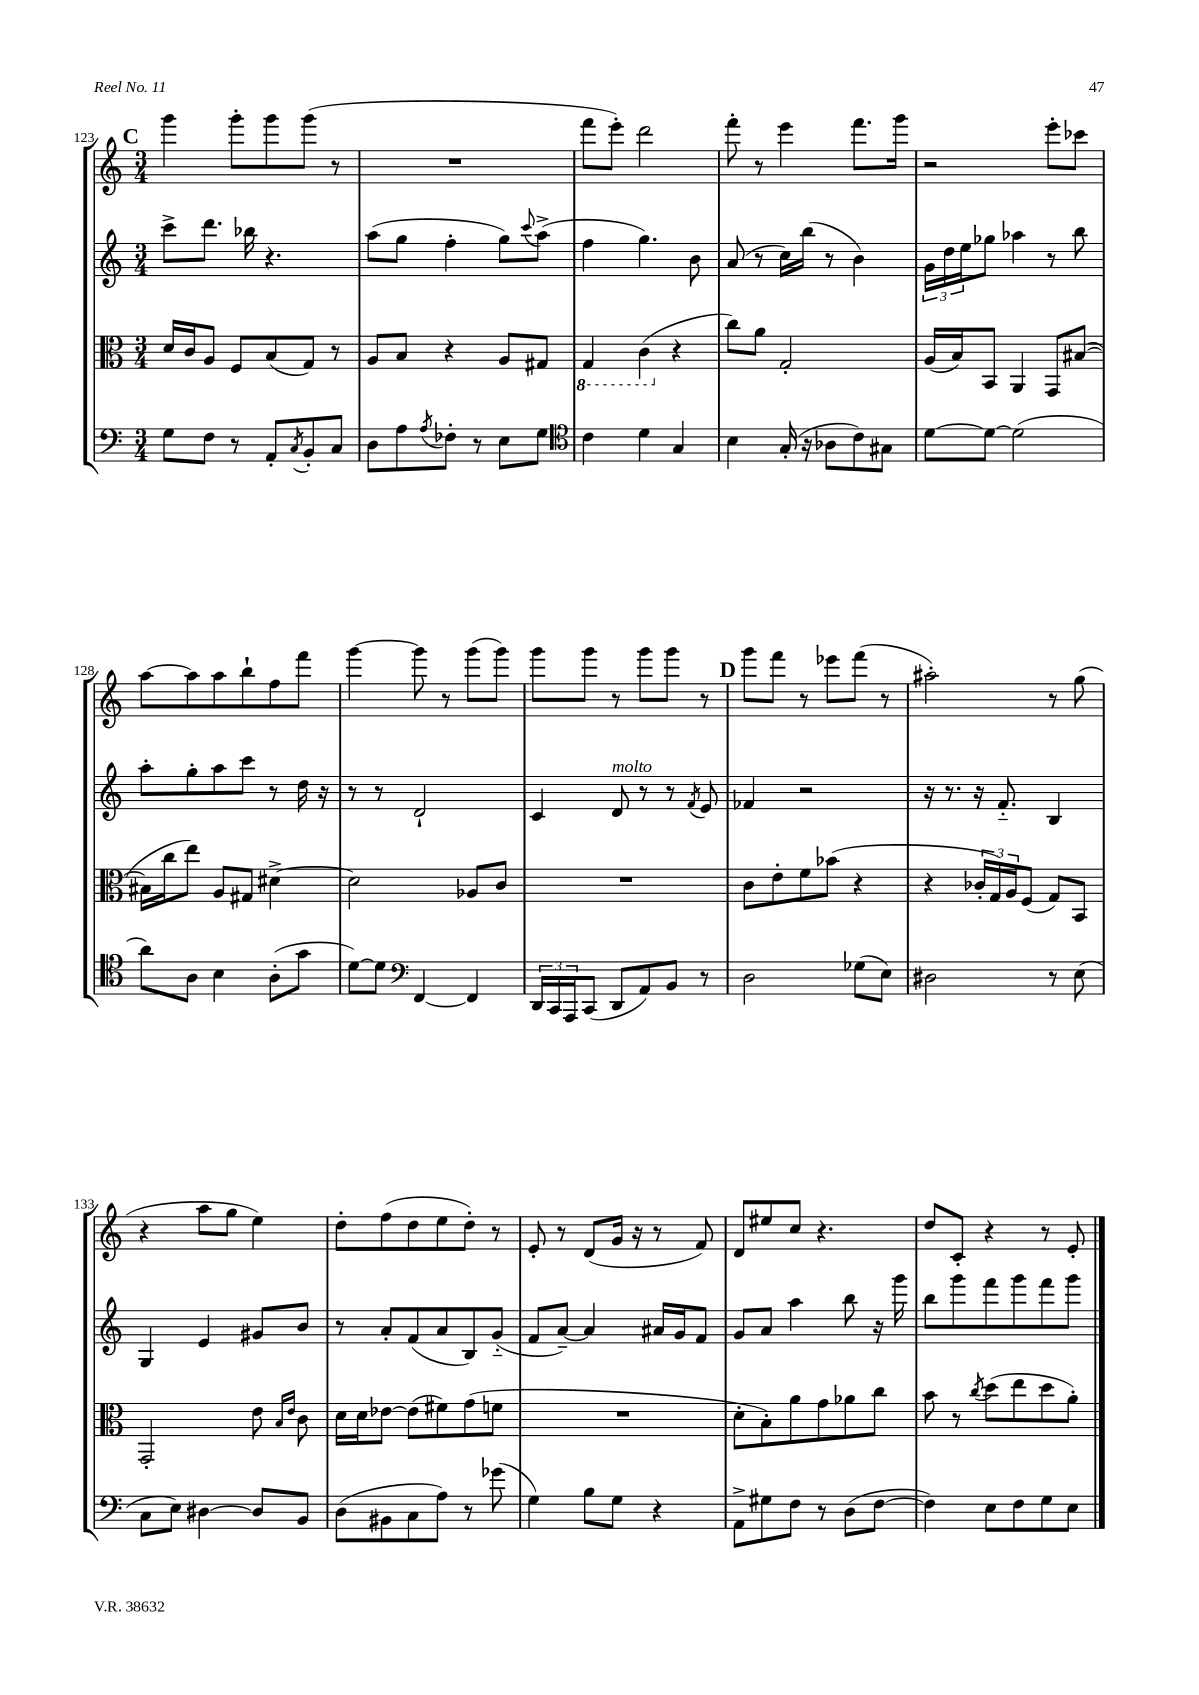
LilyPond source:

<<
\new StaffGroup <<
\new Staff = "s0" {
    \clef treble \key c \major \numericTimeSignature \time 3/4
    \mark \markup { \bold "C" } g'''4 g'''8-. g'''8 g'''8( r8 |
    R2. |
    f'''8 e'''8-.) d'''2 |
    f'''8-. r8 e'''4 f'''8. g'''16 |
    r2 e'''8-. ces'''8 |
    a''8~ a''8 a''8 b''8-! f''8 f'''8 |
    g'''4~ g'''8 r8 g'''8( g'''8) |
    g'''8 g'''8 r8 g'''8 g'''8 r8 |
    \mark \markup { \bold "D" } g'''8 f'''8 r8 ees'''8 f'''8( r8 |
    ais''2-.) r8 g''8( |
    r4 a''8 g''8 e''4) |
    d''8-. f''8( d''8 e''8 d''8-.) r8 |
    e'8-. r8 d'8( g'16 r16 r8 f'8) |
    d'8 eis''8 c''8 r4. |
    d''8 c'8-. r4 r8 e'8-. \bar "|." |
}
\new Staff = "s1" {
    \clef treble \key c \major \numericTimeSignature \time 3/4
    \mark \markup { \bold "C" } c'''8-> d'''8. bes''16 r4. |
    a''8( g''8 f''4-. g''8) \appoggiatura { c'''8 } a''8->( |
    f''4 g''4.) b'8 |
    a'8( r8 c''16) b''16( r8 b'4) |
    \tuplet 3/2 { g'16 d''16 e''16 } ges''8 aes''4 r8 b''8 |
    a''8-. g''8-. a''8 c'''8 r8 d''16 r16 |
    r8 r8 d'2-! |
    c'4 d'8^\markup { \italic "molto" } r8 r8 \acciaccatura { f'8 } e'8 |
    \mark \markup { \bold "D" } fes'4 r2 |
    r16 r8. r16 f'8.-_ b4 |
    g4 e'4 gis'8 b'8 |
    r8 a'8-. f'8( a'8 b8) g'8-_( |
    f'8 a'8~--) a'4 ais'16 g'16 f'8 |
    g'8 a'8 a''4 b''8 r16 g'''16 |
    b''8 g'''8 f'''8 g'''8 f'''8 g'''8 \bar "|." |
}
\new Staff = "s2" {
    \clef alto \key c \major \numericTimeSignature \time 3/4
    \mark \markup { \bold "C" } d'16 c'16 a8 f8 b8( g8) r8 |
    a8 b8 r4 a8 gis8 |
    \ottava #-1 g,4 c4( \ottava #0 r4 |
    c''8) a'8 g2-. |
    a16( b16) b,8 a,4 g,8 bis8~( |
    bis16 c''16 e''8) a8 gis8 dis'4~-> |
    dis'2 aes8 c'8 |
    R2. |
    \mark \markup { \bold "D" } c'8 e'8-. f'8 bes'8( r4 |
    r4 \tuplet 3/2 { ces'16-. g16) a16 } f8( g8) b,8 |
    g,2-. e'8 \grace { b16 e'16 } c'8 |
    d'16 d'16 ees'8~ ees'8( fis'8) g'8( f'8 |
    R2. |
    d'8-. b8-.) a'8 g'8 aes'8 c''8 |
    b'8 r8 \acciaccatura { c''8 } d''8( e''8 d''8 a'8-.) \bar "|." |
}
\new Staff = "s3" {
    \clef bass \key c \major \numericTimeSignature \time 3/4
    \mark \markup { \bold "C" } g8 f8 r8 a,8-. \acciaccatura { c8 } b,8-. c8 |
    d8 a8 \acciaccatura { a8 } fes8-. r8 e8 g8 |
    \clef tenor c'4 d'4 g4 |
    b4 g16-.( r16 aes8 c'8) gis8 |
    d'8~ d'8~ d'2( |
    a'8) a8 b4 a8-.( g'8 |
    d'8~) d'8 \clef bass f,4~ f,4 |
    \tuplet 3/2 { d,16 c,16 a,,16 } c,8( d,8 a,8) b,8 r8 |
    \mark \markup { \bold "D" } d2 ges8( e8) |
    dis2 r8 e8( |
    c8 e8) dis4~ dis8 b,8 |
    d8( bis,8 c8 a8) r8 ges'8( |
    g4) b8 g8 r4 |
    a,8-> gis8 f8 r8 d8( f8~ |
    f4) e8 f8 g8 e8 \bar "|." |
}
>>
>>
\layout { \context { \Score currentBarNumber = #123 } }
